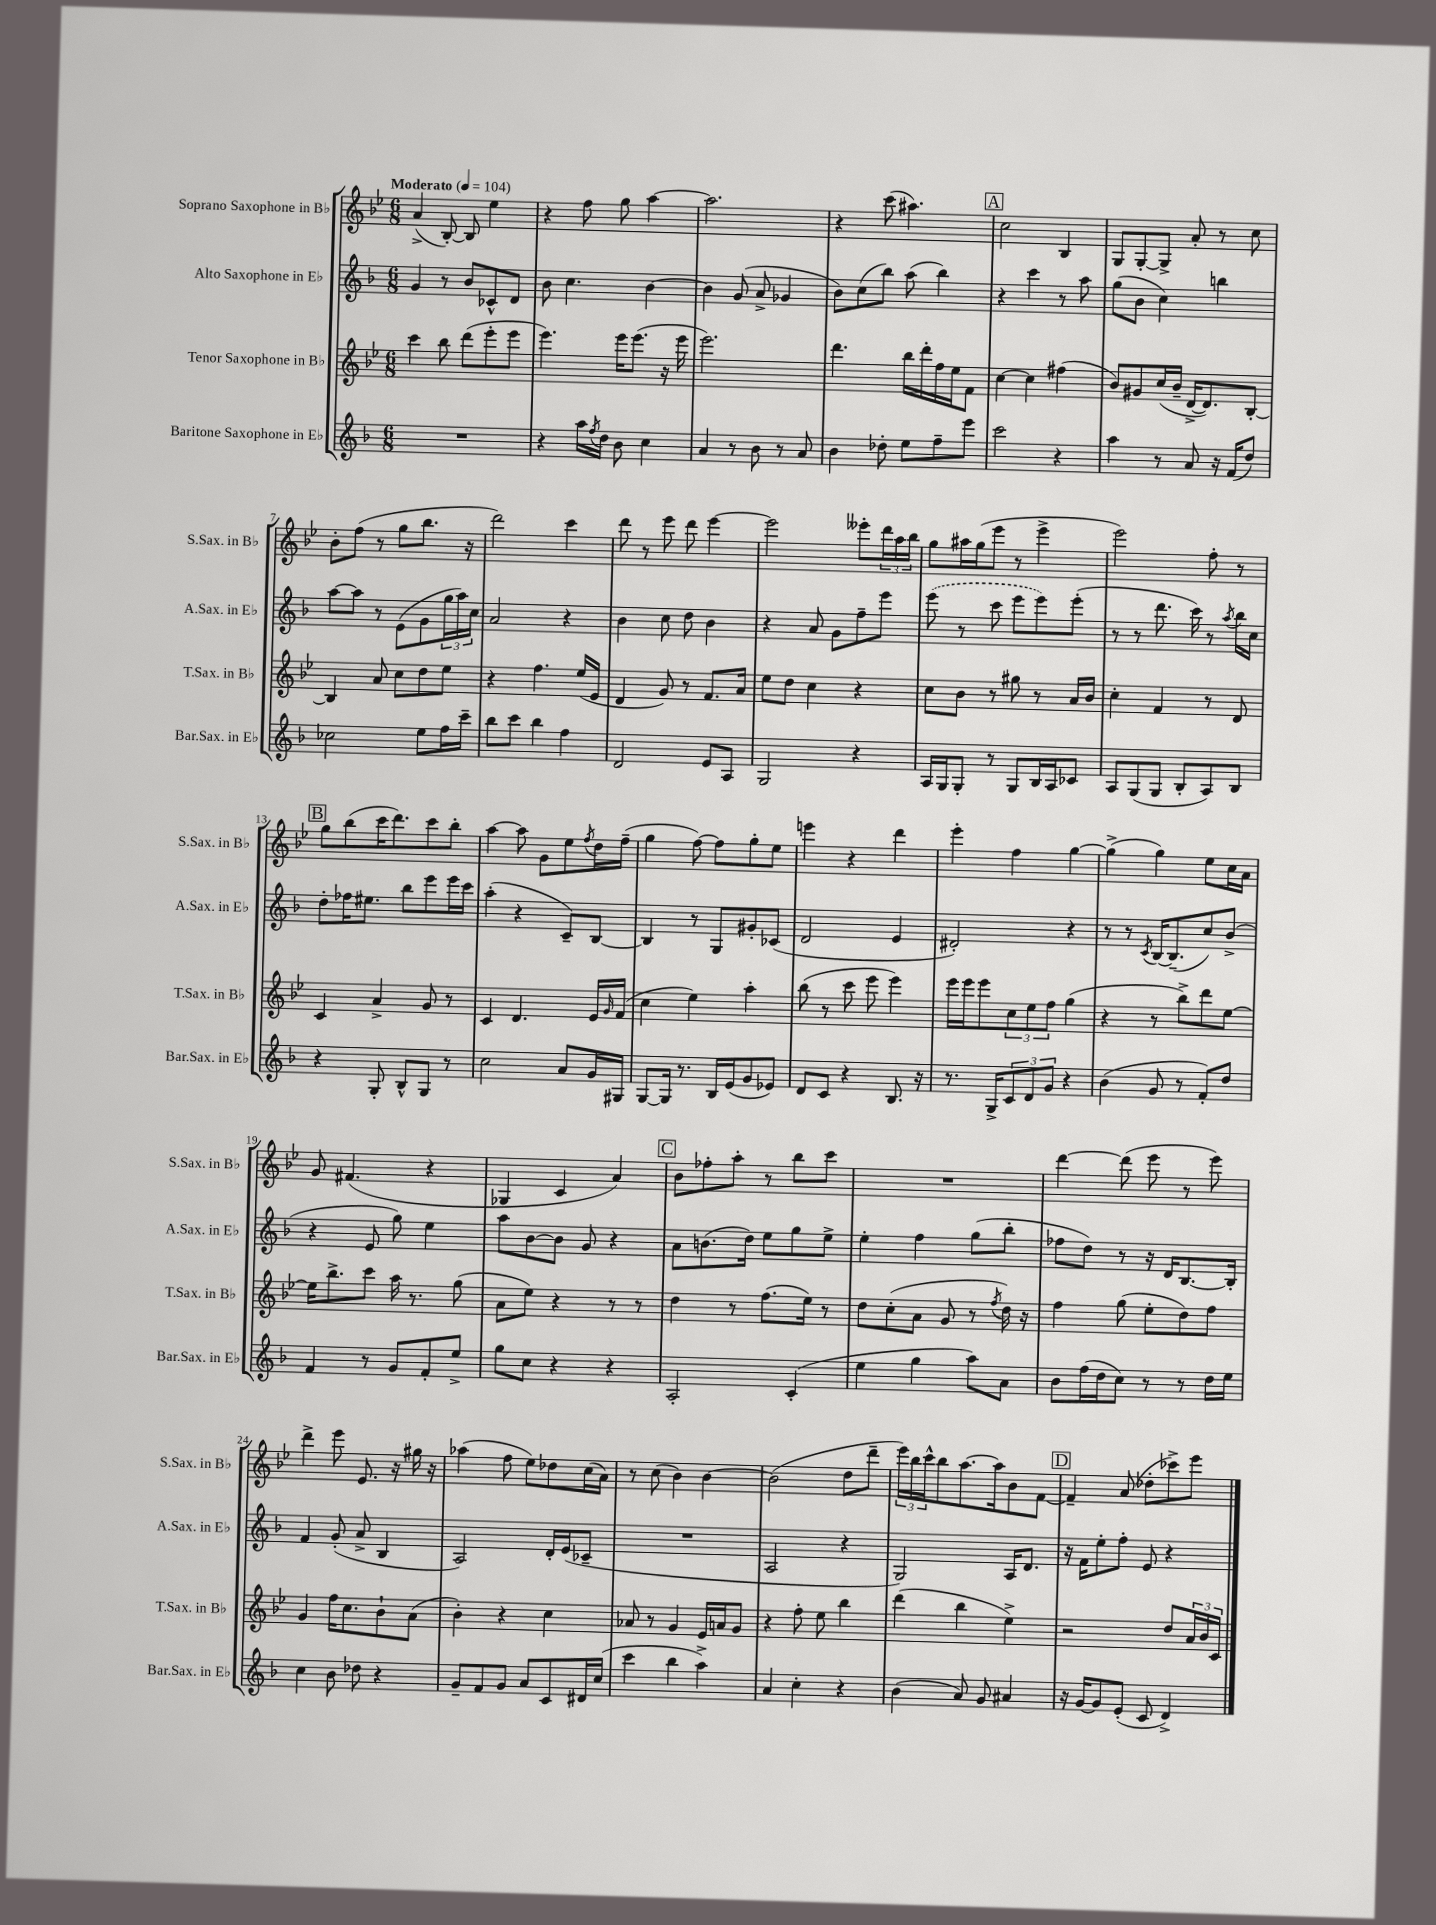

**kern	**kern	**kern	**kern
*part4	*part3	*part2	*part1
*staff4	*staff3	*staff2	*staff1
*I"Baritone Saxophone in E♭	*I"Tenor Saxophone in B♭	*I"Alto Saxophone in E♭	*I"Soprano Saxophone in B♭
*I'Bar.Sax. in E♭	*I'T.Sax. in B♭	*I'A.Sax. in E♭	*I'S.Sax. in B♭
*clefG2	*clefG2	*clefG2	*clefG2
*k[b-]	*k[b-e-]	*k[b-]	*k[b-e-]
*M6/8	*M6/8	*M6/8	*M6/8
*MM104	*MM104	*MM104	*MM104
=1	=1	=1	=1
!	!	!	!LO:TX:a:B:t=Moderato
2.r	4ccc\	4g/	(4a^/
.	8bb-\	8r	[8B-'/)
.	(8ddd\L	8b-/L	8B-/]
.	8eee-'\	8c-X^^/	4ee-\
.	8eee-\J	8d/J	.
=2	=2	=2	=2
4r	4.eee-\)	8b-\	4r
.	.	4.cc\	.
16aa\LL	.	.	8ff\
8qff/	.	.	.
16dd\JJ	.	.	.
8b-\	16eee-\KL	.	8gg\
.	(8.eee-\J	.	.
4cc\	.	[4b-\	[4aa\
.	16r	.	.
.	16eee-\	.	.
=3	=3	=3	=3
4a/	2.eee-\)	4b-\]	2.aa\]
8r	.	(8g/	.
8b-\	.	8a^/	.
8r	.	4g-X/	.
8a/	.	.	.
=4	=4	=4	=4
4b-\	4.ddd\	8b-\L)	4r
.	.	(8cc\	.
8dd-X'\	.	8bb-\J)	(8ccc\
8ee\L	16bb-\LL	(8aa\	4.aa#X\)
.	16ddd'\	.	.
8ff~\	16ff\	4bb-\)	.
.	16ee-\J	.	.
8eee\J	8f\J	.	.
!!LO:REH:place=s1:t=A
=5	=5	=5	=5
2ccc\	[4cc\	4r	2cc\
.	4cc\]	4ccc\	.
4r	(4ff#X\	8r	4B-/
.	.	8aa\	.
=6	=6	=6	=6
4aa\	8b-/L)	(8gg\L	8G/L
.	8g#X/	8b-\J	[8G'/
8r	(16cc/L	4cc\)	8G^/J]
.	16b-~/JJ	.	.
8a/	[16d^/KL	.	8a'/
.	8.d/])	.	.
16r	.	4bbn\	8r
(16f/KL	.	.	.
8dd/J)	[8B-'/J	.	8cc\
!!LO:LB:g=z
=7	=7	=7	=7
2cc-X\	4B-/]	[8aa\L	8b-'\L
.	.	8aa\J]	(8ff\J
.	8a/	8r	8r
.	8cc\L	(8e\L	8gg\L
8ee\L	8dd\	8g\	8.bb-\J
16ff\L	8ee-\J	24gg\L	.
.	.	24aa\)	.
16ccc~\JJ	.	.	16r
.	.	24cc\JJ	.
=8	=8	=8	=8
8bb-\L	4r	2a/	2ddd\)
8ccc\J	.	.	.
4bb-\	4.ff\	.	.
4ff\	.	4r	4ccc\
.	(16ee-/LL	.	.
.	16e-/JJ	.	.
=9	=9	=9	=9
2d/	4d/	4b-\	8ddd\
.	.	.	8r
.	8g/)	8cc\	8eee-\
.	8r	8dd\	8ddd\
8e/L	8.f/L	4b-\	[4eee-\
8A/J	.	.	.
.	16a/Jk	.	.
=10	=10	=10	=10
2G/	8ee-\L	4r	2eee-\]
.	8dd\J	.	.
.	4cc\	8a/	.
.	.	8g\L	.
4r	4r	8ff~\	8eee--X'\L
.	.	8eee\J	24ddd\L
.	.	.	24aa\
.	.	.	24bb-\JJ
=11	=11	=11	=11
16A/LL	8cc\L	(8eee\	8gg\L
16G/J	.	.	.
8G'/J	8b-\J	8r	16aa#X\L
.	.	.	(16gg\J
8r	8r	8ccc\	8eee-\J
8G/L	8gg#X\	8eee\L	8r
16B-/L	8r	8eee\)	4eee-^\
16A/J	.	.	.
8c-X/J	16a/LL	(8eee'\J	.
.	16b-/JJ	.	.
=12	=12	=12	=12
8A/L	4cc'\	8r	2eee-\)
(8G/	.	8r	.
8G/J	4f/	8.ddd\	.
8B-'/L	.	.	.
.	.	16ccc\)	.
8A/)	8r	8r	8ff'\
.	.	8qaa/	.
8B-/J	8d/	16bb-\LL	8r
.	.	16cc\JJ	.
!!LO:LB:g=z
!!LO:REH:place=s1:t=B
=13	=13	=13	=13
4r	4c/	8dd'\L	8gg\L
.	.	16ff-X\K	(8bb-\
.	.	8.ee#X\J	.
8G'/	4a^/	.	16ccc\K
.	.	.	8.ddd\)
8B-^^/L	.	8bb-\L	.
8G/J	8g/	8eee\	8ccc\
8r	8r	16eee\L	8bb-'\J
.	.	16ccc\JJ	.
=14	=14	=14	=14
2cc\	4c/	(4aa'\	[4aa\
.	4.d/	4r	8aa\]
.	.	.	8g\L
8a/L	.	8c~/L)	8ee-\
.	.	.	8qff/
16g/L	16e-/LL	[8B-/J	16dd\L
.	16qqg/	.	.
16G#X/JJ	(16f/JJ	.	(16ff~\JJ
=15	=15	=15	=15
[8G/L	4cc\	4B-/]	4gg\
16G/Jk]	.	.	.
8.r	.	.	.
.	4ee-\)	8r	[8ff\)
16B-/LL	.	8G/L	8ff\L]
(16e/J	.	.	.
8g/	4aa'\	8g#X'/	8gg'\
8e-X/J)	.	(8c-X/J	8ee-\J
=16	=16	=16	=16
8d/L	(8bb-\	2d/	4eeen\
8c/J	8r	.	.
4r	8ccc\	.	4r
.	8eee-\	.	.
8.B-/	4eee-\)	4e/	4ddd\
16r	.	.	.
=17	=17	=17	=17
8.r	16eee-\LL	2d#X'/)	4eee-'\
.	16eee-\J	.	.
.	8eee-\	.	.
16G^/KL	.	.	.
12c/	12cc\	.	4ff\
12d/	12ee-\	.	.
12g/J	12ff\J	.	.
4r	(4gg\	4r	[4gg\
=18	=18	=18	=18
(4b-\	4r	8r	(4gg^\]
.	.	8r	.
.	.	8qc/	.
8g/	8r	[16B-/KL	4gg\)
.	.	(8.B-~/]	.
8r	8bb-^\L)	.	.
8f'/L)	8ddd\	8cc/)	8ee-\L
8dd/J	[8ee-\J	(8b-^/J	16cc\L
.	.	.	16a\JJ
!!LO:LB:g=z
=19	=19	=19	=19
4f/	16ee-\KL]	4r	8g/
.	8.bb-^\	.	.
.	.	.	(4.f#X/
8r	8ccc\J	8e/	.
8g/L	16aa\	8gg\)	.
.	8.r	.	.
8f'/	.	4ee\	4r
8ee^/J	(8gg\	.	.
=20	=20	=20	=20
8gg\L	8a\L	8aa\L	4G-X/
8cc\J	8ee-\J)	[8b-\	.
4r	4r	8b-\J]	4c/
.	.	8g/	.
4r	8r	4r	4a/)
.	8r	.	.
!!LO:REH:place=s1:t=C
=21	=21	=21	=21
2A'/	4dd\	8a\L	8b-\L
.	.	(8.bn\	8ff-X'\
.	8r	.	8aa'\J
.	.	16dd\Jk)	.
.	(8.ff\L	8ee\L	8r
(4c'/	.	8gg\	8bb-\L
.	16ee-\Jk)	.	.
.	8r	8ee^\J	8ccc\J
=22	=22	=22	=22
4ee\	8dd\L	4ee'\	2.r
.	(8cc'\	.	.
4gg\	8a\J	4ff\	.
.	8g/	.	.
8aa\L)	8r	(8gg\L	.
.	8qff/	.	.
8a\J	16dd\)	8bb-'\J	.
.	16r	.	.
=23	=23	=23	=23
8b-\L	4ff\	8ff-X\L	[4ddd\
(16ff\L	.	8dd\J)	.
16dd\J	.	.	.
8cc\J)	(8gg\	8r	(8ddd\]
8r	8ee-'\L	16r	8eee-\
.	.	16d/KL	.
8r	8dd\)	[8.B-/	8r
16dd\LL	8ff\J	.	8eee-\)
16ee\JJ	.	16B-'/Jk]	.
!!LO:LB:g=z
=24	=24	=24	=24
4cc\	4g/	4f/	4ddd^\
8b-\	16ff\KL	(8g'/	8eee-\
.	8.cc\	.	.
8dd-X\	.	8a^/	8.e-/
4r	8b-`\	4B-/	.
.	.	.	16r
.	(8a\J	.	16gg#X\
.	.	.	16r
=25	=25	=25	=25
8g~/L	4b-'\)	2A/)	(4aa-X\
8f/	.	.	.
8g/J	4r	.	8ff\
8a/L	.	.	8ee-\L)
8c/	4cc\	16d'/LL	8dd-X\
.	.	(16e/J	.
16d#X/L	.	8c-X~/J	(16cc\L
(16cc/JJ	.	.	16a\JJ)
=26	=26	=26	=26
4ccc\	8a-X/	2.r	8r
.	8r	.	(8cc\
4bb-\	4g/	.	4b-\)
4aa^\)	16e-/LL	.	[4b-\
.	16an/J	.	.
.	8g/J	.	.
=27	=27	=27	=27
4a/	4r	2A/	(2b-\]
4cc'\	8ff'\	.	.
.	8ee-\	.	.
4r	4bb-\	4r	8dd\L
.	.	.	8ddd~\J
=28	=28	=28	=28
(4b-\	(4ddd\	2G/)	24eee-\LL)
.	.	.	24bb-\
.	.	.	24ccc^^\J
.	.	.	8bb-\
8a/)	4bb-\	.	[8.aa\
8g/	.	.	.
.	.	.	16aa\k]
4a#X/	4ee-^\)	16A/KL	8b-\
.	.	8.d/J	.
.	.	.	[8f\J
!!LO:REH:place=s1:t=D
=29	=29	=29	=29
16r	2r	16r	4f~/]
[16g/KL	.	16f\KL	.
8g/]	.	8ee'\	.
(8e'/J	.	8ff'\J	(8a/
8c/	.	8e/	8dd-X'\L
4d^/)	8dd/L	4r	8ccc-X^\)
.	24a/L	.	8eee-\J
.	24b-/	.	.
.	24c/JJ	.	.
==	==	==	==
*-	*-	*-	*-
